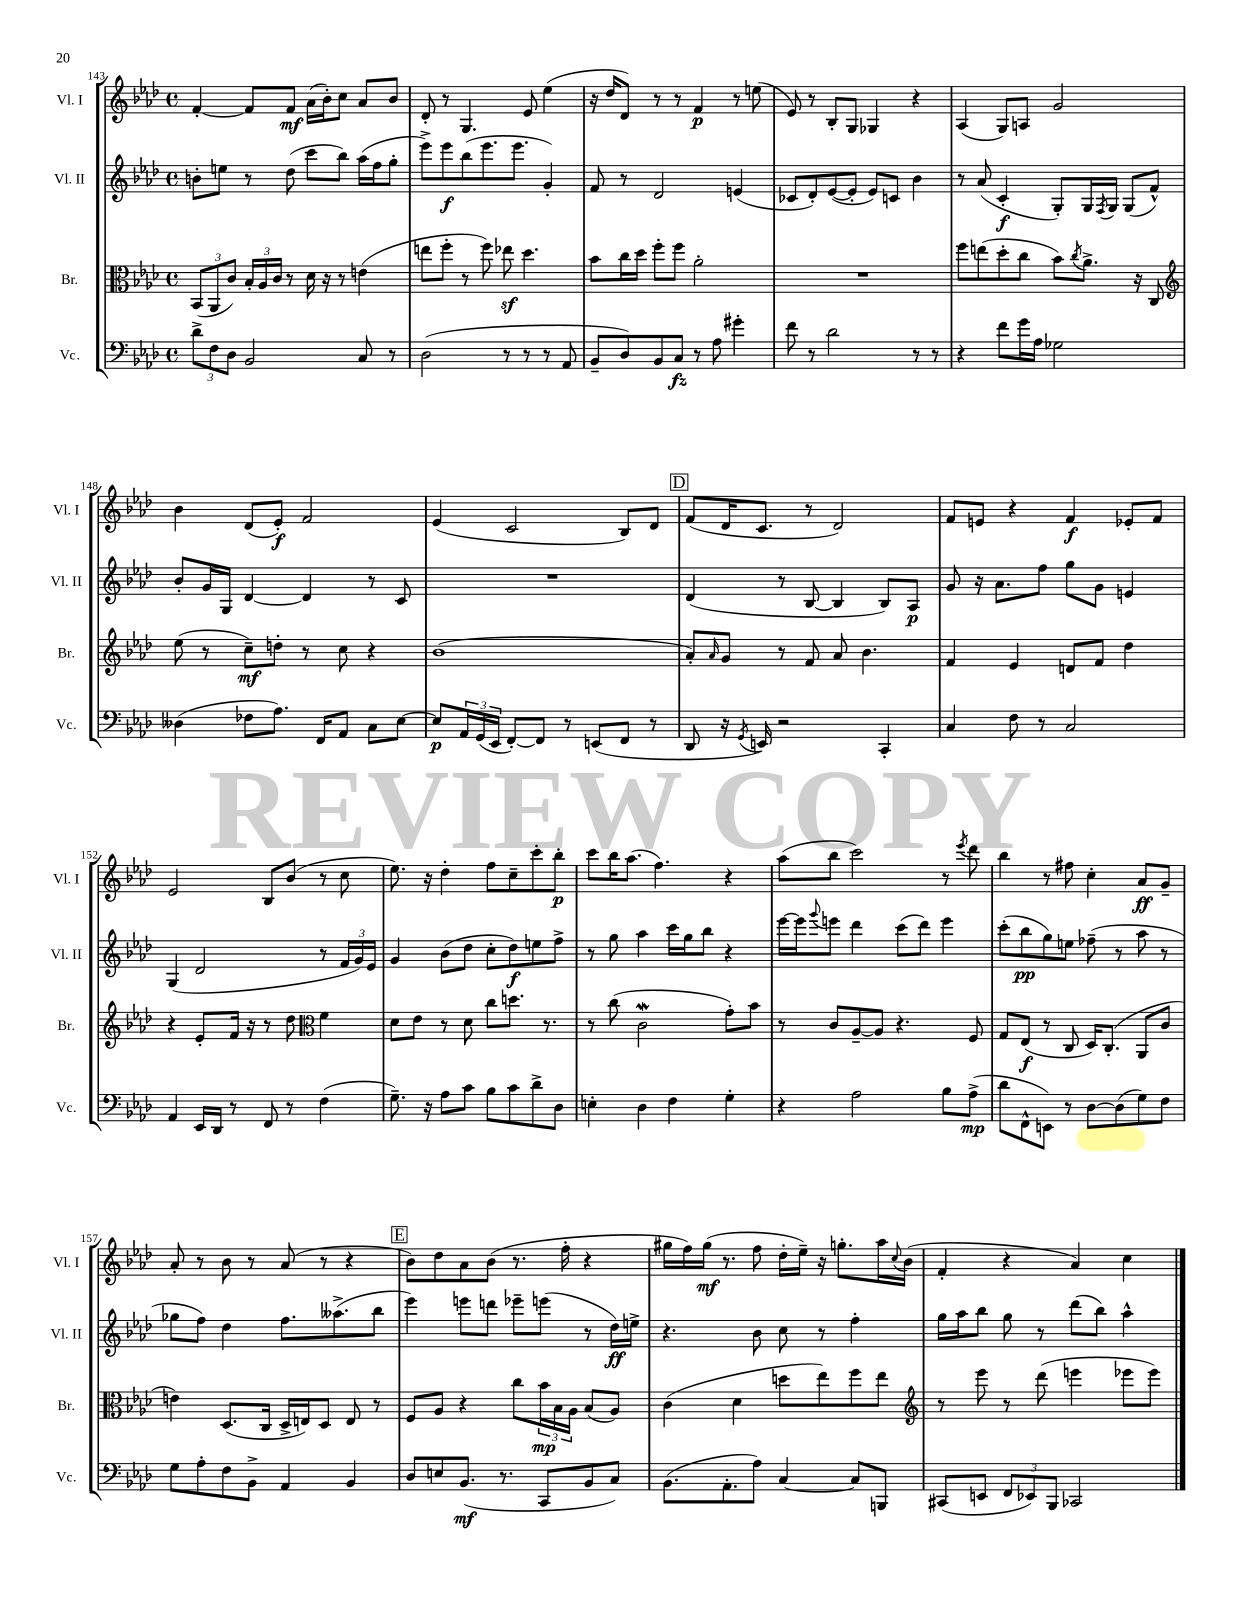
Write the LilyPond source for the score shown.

<<
\new StaffGroup <<
\new Staff = "s0" \with { instrumentName = "Vl. I" shortInstrumentName = "Vl. I" } {
    \clef treble \key aes \major \defaultTimeSignature \time 4/4
    f'4~-. f'8 f'8\mf aes'16( bes'16-.) c''8 aes'8 bes'8 |
    des'8-. r8 g4. ees'8 ees''4( |
    r16 des''16 des'8) r8 r8 f'4\p r8 e''8( |
    ees'8) r8 bes8-. g8 ges4 r4 |
    aes4( g8) a8 g'2 |
    bes'4 des'8( ees'8-.\f) f'2 |
    ees'4( c'2 bes8) des'8 |
    \mark \markup { \box "D" } f'8( des'16 c'8. r8 des'2) |
    f'8 e'8 r4 f'4\f ees'8-. f'8 |
    ees'2 bes8 bes'8( r8 c''8 |
    ees''8.) r16 des''4-. f''8 c''8-- c'''8-. bes''8-.\p |
    c'''8 bes''16 aes''8.( f''4.) r4 |
    aes''8( bes''8 c'''2) r8 \acciaccatura { ees'''8 } des'''8 |
    bes''4 r8 fis''8 c''4-. aes'8\ff g'8-- |
    aes'8-. r8 bes'8 r8 aes'8( r8 r4 |
    \mark \markup { \box "E" } bes'8) des''8 aes'8 bes'8( r8. f''16-. r4 |
    gis''16 f''16) gis''16\mf( r8. f''8 des''16-. ees''16--) r16 g''8.-. aes''16 \appoggiatura { c''8 } bes'16( |
    f'4-. r4 aes'4) c''4 \bar "|." |
}
\new Staff = "s1" \with { instrumentName = "Vl. II" shortInstrumentName = "Vl. II" } {
    \clef treble \key aes \major \defaultTimeSignature \time 4/4
    b'8-. e''8 r8 des''8( c'''8 bes''8) aes''16( f''16 g''8-. |
    ees'''8->) ees'''8\f bes''8( ees'''8. ees'''8. g'4-.) |
    f'8 r8 des'2 e'4( |
    ces'8 des'8-.) ees'8~( ees'8-. ees'8) c'8 bes'4 |
    r8 aes'8( c'4-.\f g8-.) g16 \acciaccatura { f8 } g16 g8( f'8-^) |
    bes'8-. g'16 g16 des'4~ des'4 r8 c'8 |
    R1 |
    \mark \markup { \box "D" } des'4( r8 bes8~ bes4 bes8) aes8\p |
    g'8 r16 aes'8. f''8 g''8 g'8 e'4 |
    g4( des'2 r8 \tuplet 3/2 { f'16 g'16) ees'16 } |
    g'4 bes'8( des''8 c''8-. des''8\f) e''8 f''8-> |
    r8 g''8 aes''4 c'''16 g''16 bes''8 r4 |
    ees'''16~ ees'''16 \appoggiatura { g'''8 } e'''8 des'''4 c'''8( des'''8) e'''4 |
    c'''8-.( bes''8\pp g''8) e''8 fes''8--( r8 aes''8 r8 |
    ges''8 f''8) des''4 f''8. aeses''8.->( bes''8 |
    \mark \markup { \box "E" } ees'''4) e'''8 d'''8 ees'''8-- e'''8( r8 des''16\ff) e''16-> |
    r4. bes'8 c''8 r8 f''4-. |
    g''16 aes''16 bes''8 g''8 r8 des'''8( bes''8) aes''4-^ \bar "|." |
}
\new Staff = "s2" \with { instrumentName = "Br." shortInstrumentName = "Br." } {
    \clef alto \key aes \major \defaultTimeSignature \time 4/4
    \tuplet 3/2 { bes,8( aes,8 c'8) } \tuplet 3/2 { bes16-. aes16 c'16 } r8 des'16 r16 r8 e'4( |
    e''8 f''8-. r8 f''8) ees''8\sf des''4. |
    bes'8 c''16 des''16 f''8-. f''8 aes'2-. |
    R1 |
    f''8 e''8( des''8-. c''8 bes'8) \acciaccatura { c''8 } aes'8.-> r16 c8 |
    \clef treble ees''8( r8 c''8--\mf) d''8-. r8 c''8 r4 |
    bes'1( |
    \mark \markup { \box "D" } aes'8-.) \grace { aes'16 } g'8 r8 f'8 aes'8 bes'4. |
    f'4 ees'4 d'8 f'8 des''4 |
    r4 ees'8-. f'16 r16 r8 des''8 \clef alto f'4 |
    des'8 ees'8 r8 des'8 c''8 d''8. r8. |
    r8 c''8( c'2\mordent g'8-.) bes'8 |
    r8 c'8 aes8~-- aes8 r4. f8 |
    g8 ees8\f( r8 c8 des16) c8.-.( aes,8 c'8 |
    e'4) des8.( c16 des16-> e16) des8 e8 r8 |
    \mark \markup { \box "E" } f8 aes8 r4 c''8 \tuplet 3/2 { bes'16\mp bes16 aes16 } bes8( aes8) |
    c'4( des'4 d''8 ees''8) f''8 ees''8 |
    \clef treble r8 ees'''8 r8 des'''8( e'''4 ees'''8 ees'''8) \bar "|." |
}
\new Staff = "s3" \with { instrumentName = "Vc." shortInstrumentName = "Vc." } {
    \clef bass \key aes \major \defaultTimeSignature \time 4/4
    \tuplet 3/2 { des'8-> f8 des8 } bes,2 c8 r8 |
    des2( r8 r8 r8 aes,8 |
    bes,8-- des8) bes,8 c8\fz r8 aes8 gis'4-. |
    f'8 r8 des'2 r8 r8 |
    r4 f'8 g'16 aes16 ges2 |
    deses4( fes8 aes8.) f,16 aes,8 c8 ees8~ |
    ees8\p \tuplet 3/2 { aes,16 g,16( ees,16 } f,8~-.) f,8 r8 e,8( f,8 r8 |
    \mark \markup { \box "D" } des,8 r16 \acciaccatura { g,8 } e,16) r2 c,4-. |
    c4 f8 r8 c2 |
    aes,4 ees,16 des,16 r8 f,8 r8 f4( |
    g8.--) r16 aes8 c'8 bes8 c'8 des'8-> des8 |
    e4-. des4 f4 g4-. |
    r4 aes2 bes8 aes8->\mp( |
    des'8 f,8-^ e,8) r8 des8~ des8( g8) f8 |
    g8 aes8-. f8 bes,8-> aes,4 bes,4 |
    \mark \markup { \box "E" } des8 e8 bes,8.\mf( r8. c,8 bes,8 c8) |
    bes,8.( aes,8.-. aes8) c4~ c8 b,,8 |
    cis,8( e,8 \tuplet 3/2 { f,8 ees,8) bes,,8 } ces,2 \bar "|." |
}
>>
>>
\layout { \context { \Score currentBarNumber = #143 } }
